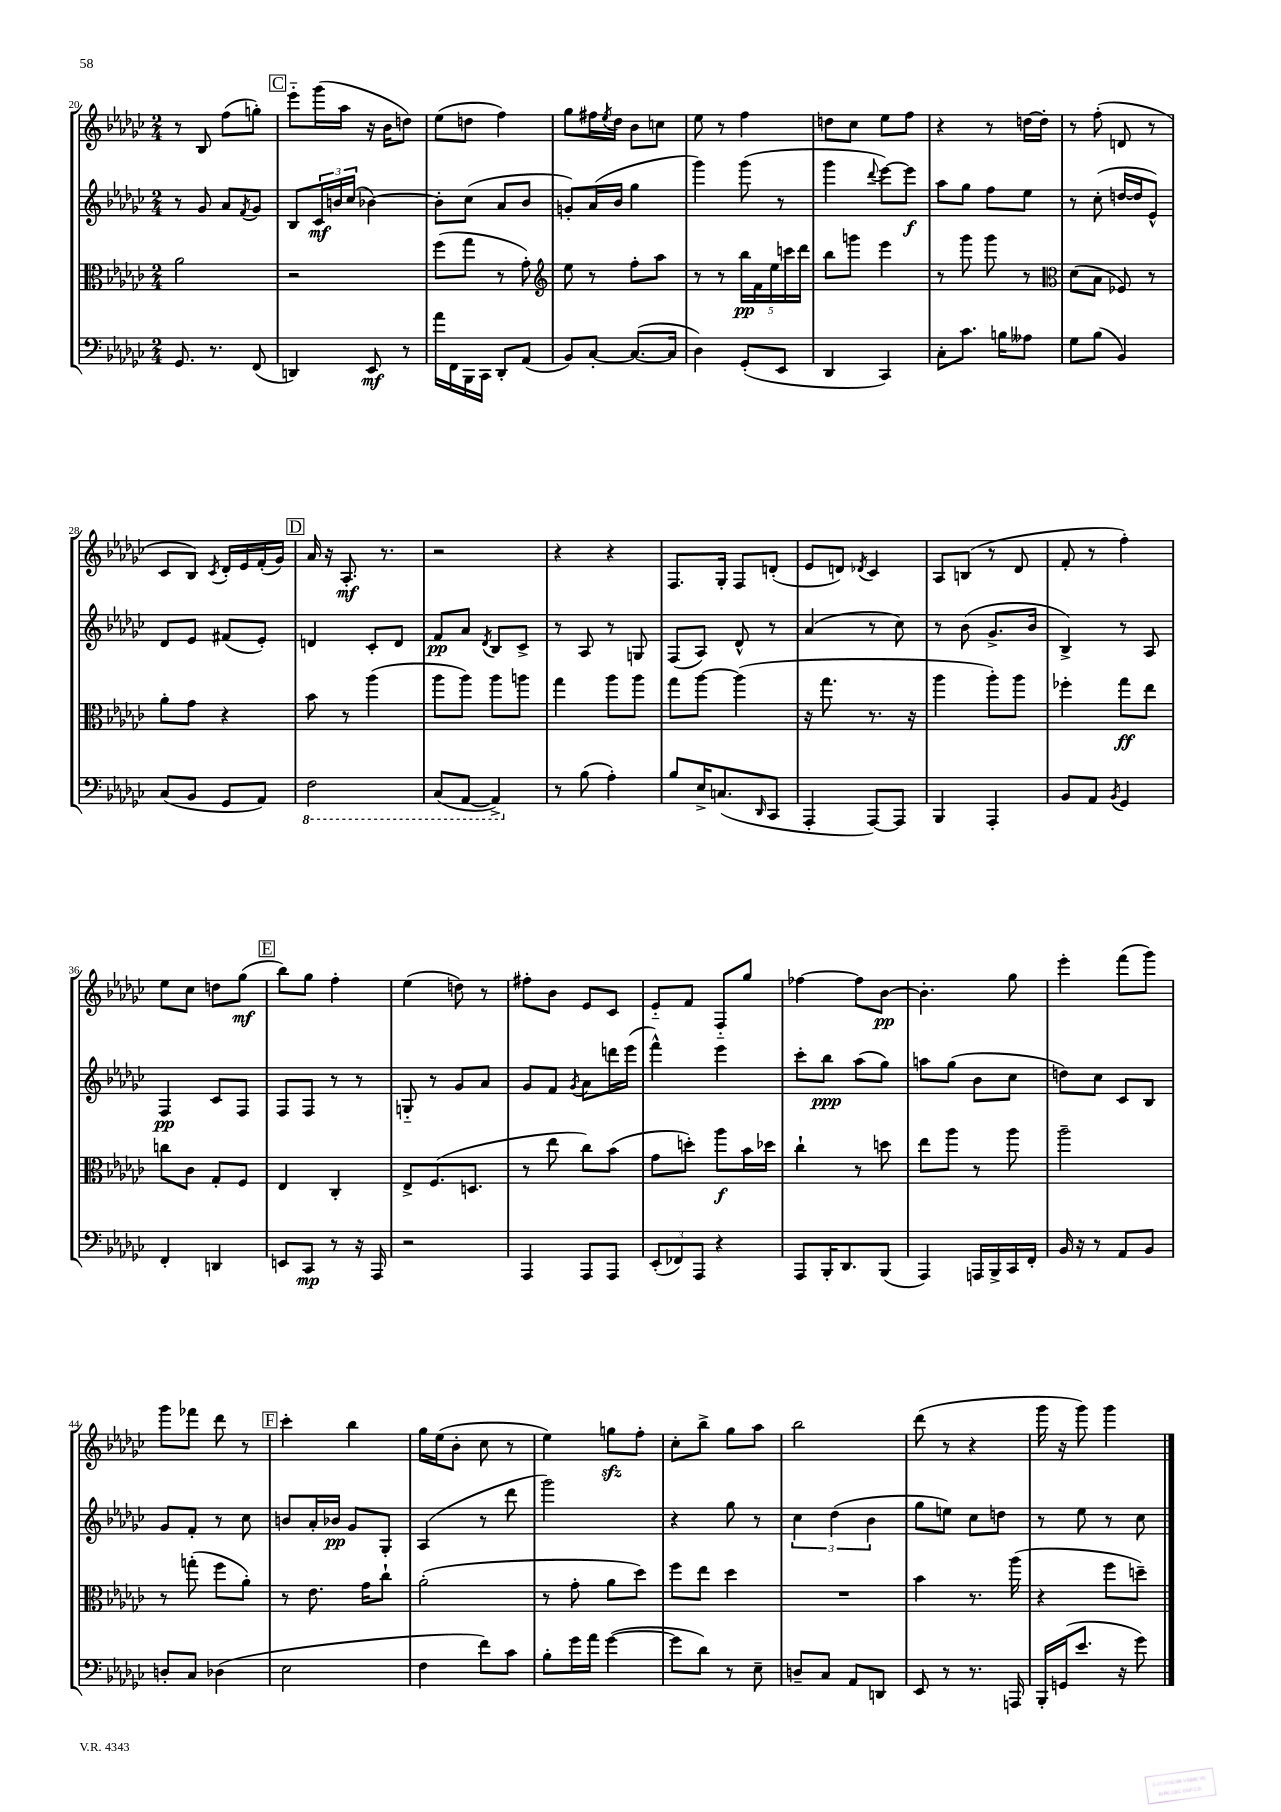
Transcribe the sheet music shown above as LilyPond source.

<<
\new StaffGroup <<
\new Staff = "s0" {
    \clef treble \key ges \major \numericTimeSignature \time 2/4
    r8 bes8 f''8( g''8-.) |
    \mark \markup { \box "C" } ees'''8-_ ges'''16( aes''16 r16 bes'16 d''8) |
    ees''8( d''8 f''4) |
    ges''8 fis''16 \acciaccatura { ees''8 } des''16 bes'8 c''8 |
    ees''8 r8 f''4 |
    d''8 ces''8 ees''8 f''8 |
    r4 r8 d''16~ d''16-. |
    r8 f''8-.( d'8 r8 |
    ces'8 bes8) \acciaccatura { ces'8 } des'16-. ees'16 f'16-.( ges'16) |
    \mark \markup { \box "D" } aes'16 r16 aes8.-.\mf r8. |
    r2 |
    r4 r4 |
    f8. ges16-. f8 d'8-.( |
    ees'8 d'8) \acciaccatura { des'8 } ces'4 |
    aes8 b8( r8 des'8 |
    f'8-. r8 f''4-.) |
    ees''8 ces''8 d''8 ges''8\mf( |
    \mark \markup { \box "E" } bes''8) ges''8 f''4-. |
    ees''4( d''8) r8 |
    fis''8-. bes'8 ees'8 ces'8 |
    ees'8-_ f'8 f8-_ ges''8 |
    fes''4~ fes''8 bes'8~\pp |
    bes'4.-. ges''8 |
    ees'''4-. f'''8( ges'''8) |
    ges'''8 fes'''8 des'''8 r8 |
    \mark \markup { \box "F" } ces'''4-. bes''4 |
    ges''16 ees''16( bes'8-. ces''8 r8 |
    ees''4) g''8\sfz f''8-. |
    ces''8-. bes''8-> ges''8 aes''8 |
    bes''2 |
    des'''8( r8 r4 |
    ges'''16 r16 ges'''8) ges'''4 \bar "|." |
}
\new Staff = "s1" {
    \clef treble \key ges \major \numericTimeSignature \time 2/4
    r8 ges'8 aes'8 \acciaccatura { f'8 } ges'8 |
    \mark \markup { \box "C" } bes8 \tuplet 3/2 { ces'16\mf b'16 ces''16( } bes'4~) |
    bes'8-. ces''8( aes'8 bes'8 |
    g'8-.) aes'16( bes'16 ges''4 |
    ges'''4) ges'''8( r8 |
    ges'''4 \appoggiatura { des'''8 } ees'''8~) ees'''8\f |
    aes''8 ges''8 f''8 ees''8 |
    r8 ces''8-.( d''16~ d''16 ees'8-^) |
    des'8 ees'8 fis'8( ees'8-.) |
    \mark \markup { \box "D" } d'4 ces'8-. d'8 |
    f'8\pp aes'8 \acciaccatura { des'8 } bes8 ces'8-> |
    r8 aes8 r8 g8 |
    f8( aes8) des'8-^ r8 |
    aes'4( r8 ces''8) |
    r8 bes'8( ges'8.-> bes'16 |
    bes4->) r8 aes8 |
    f4\pp ces'8 f8 |
    \mark \markup { \box "E" } f8 f8 r8 r8 |
    g8-_ r8 ges'8 aes'8 |
    ges'8 f'8 \acciaccatura { ges'8 } aes'8 d'''16 ees'''16( |
    f'''4-^) ees'''4 |
    ces'''8-. bes''8\ppp aes''8( ges''8) |
    a''8 ges''8( bes'8 ces''8 |
    d''8) ces''8 ces'8 bes8 |
    ges'8 f'8-. r8 ces''8 |
    \mark \markup { \box "F" } b'8 aes'16-. bes'16\pp ges'8 ges8-. |
    aes4( r8 des'''8 |
    ges'''2) |
    r4 ges''8 r8 |
    \tuplet 3/2 { ces''4 des''4( bes'4 } |
    ges''8 e''8) ces''8 d''8 |
    r8 ees''8 r8 ces''8 \bar "|." |
}
\new Staff = "s2" {
    \clef alto \key ges \major \numericTimeSignature \time 2/4
    aes'2 |
    \mark \markup { \box "C" } r2 |
    f''8( ges''8 r8 ges'8-.) |
    \clef treble ees''8 r8 f''8-. aes''8 |
    r8 r8 \tuplet 5/4 { bes''16\pp f'16 ees''16 c'''16 des'''16 } |
    bes''8 g'''8 ees'''4 |
    r8 ges'''8 ges'''8 r8 |
    \clef alto des'8( bes8 fes8) r8 |
    aes'8-. ges'8 r4 |
    \mark \markup { \box "D" } bes'8 r8 aes''4( |
    aes''8 aes''8) aes''8 a''8 |
    ges''4 aes''8 aes''8 |
    ges''8 aes''8~ aes''4( |
    r16 ges''8. r8. r16 |
    aes''4 aes''8-.) aes''8 |
    fes''4-. ges''8\ff ees''8 |
    c''8 ces'8 ges8-. f8 |
    \mark \markup { \box "E" } ees4 ces4-. |
    ees8-> f8.( d8. |
    r8 ees''8 ces''8) bes'8( |
    ges'8 d''8-.) aes''8\f bes'16 des''16 |
    ces''4-! r8 d''8 |
    ees''8 aes''8 r8 aes''8 |
    aes''2-- |
    r8 g''8-.( f''8 aes'8-.) |
    \mark \markup { \box "F" } r8 ees'8. ges'16 ces''8-! |
    aes'2-.( |
    r8 ges'8-. aes'8 des''8) |
    f''8 ees''8 des''4 |
    R2 |
    bes'4 r8. aes''16( |
    r4 f''8 d''8--) \bar "|." |
}
\new Staff = "s3" {
    \clef bass \key ges \major \numericTimeSignature \time 2/4
    ges,8. r8. f,8( |
    \mark \markup { \box "C" } d,4) ees,8\mf r8 |
    aes'16 f,16 bes,,16 ces,16 des,8-. aes,8( |
    bes,8) ces8~-. ces8.~( ces16 |
    des4) ges,8-.( ees,8 |
    des,4 ces,4) |
    ces8-. ces'8. b16 aeses8 |
    ges8 bes8( bes,4) |
    ces8( bes,8 ges,8 aes,8) |
    \mark \markup { \box "D" } \ottava #-1 f,2 |
    ces,8( aes,,8~ aes,,4->) \ottava #0 |
    r8 bes8( aes4-.) |
    bes8 ees16-> c8.( \grace { des,16 } ces,8 |
    aes,,4-. aes,,8~) aes,,8 |
    bes,,4 aes,,4-. |
    bes,8 aes,8 \acciaccatura { bes,8 } ges,4 |
    f,4-. d,4 |
    \mark \markup { \box "E" } e,8 ces,8\mp r8 r16 aes,,16 |
    r2 |
    aes,,4 aes,,8 aes,,8 |
    \tuplet 3/2 { ees,8-.( fes,8) aes,,8 } r4 |
    aes,,8 bes,,16-. des,8. bes,,8( |
    aes,,4) a,,16 bes,,16-> ces,16 f,16-. |
    bes,16 r16 r8 aes,8 bes,8 |
    d8-. ces8 des4( |
    \mark \markup { \box "F" } ees2 |
    f4 f'8) ces'8 |
    bes8-. ges'16 aes'16 ges'4~( |
    ges'8 des'8) r8 ees8-- |
    d8-- ces8 aes,8 d,8 |
    ees,8 r8 r8. a,,16 |
    bes,,16-. g,16( ees'8. r16 ges'8) \bar "|." |
}
>>
>>
\layout { \context { \Score currentBarNumber = #20 } }
